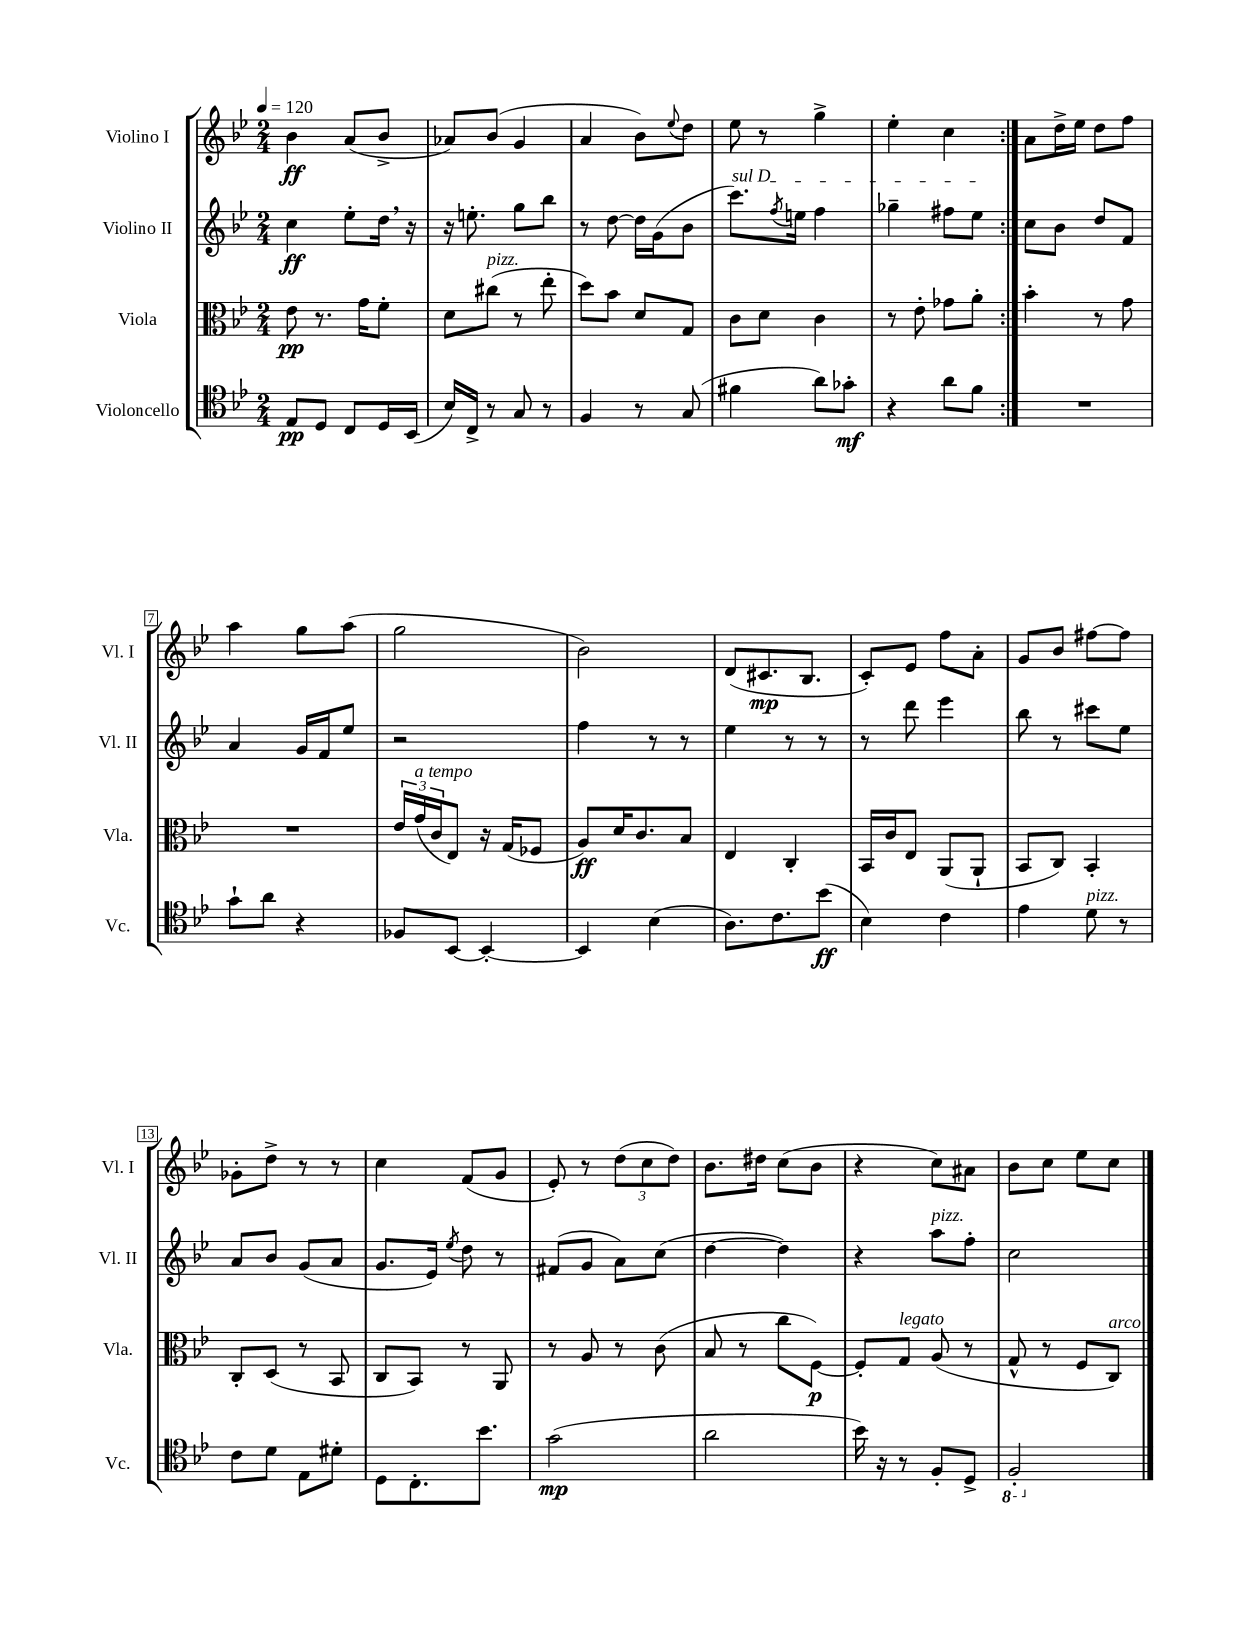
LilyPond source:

<<
\new StaffGroup <<
\new Staff = "s0" \with { instrumentName = "Violino I" shortInstrumentName = "Vl. I" } {
    \clef treble \key bes \major \numericTimeSignature \time 2/4 \tempo 4 = 120
    \repeat volta 2 { bes'4\ff a'8( bes'8-> |
    aes'8) bes'8( g'4 |
    a'4 bes'8) \appoggiatura { ees''8 } d''8 |
    ees''8 r8 g''4-> |
    ees''4-. c''4 | }
    a'8 d''16-> ees''16 d''8 f''8 |
    a''4 g''8 a''8( |
    g''2 |
    bes'2) |
    d'8( cis'8.\mp bes8. |
    c'8-.) ees'8 f''8 a'8-. |
    g'8 bes'8 fis''8~ fis''8 |
    ges'8-. d''8-> r8 r8 |
    c''4 f'8( g'8 |
    ees'8-.) r8 \tuplet 3/2 { d''8( c''8 d''8) } |
    bes'8. dis''16 c''8( bes'8 |
    r4 c''8) ais'8 |
    bes'8 c''8 ees''8 c''8 \bar "|." |
}
\new Staff = "s1" \with { instrumentName = "Violino II" shortInstrumentName = "Vl. II" } {
    \clef treble \key bes \major \numericTimeSignature \time 2/4
    \repeat volta 2 { c''4\ff ees''8-. d''16 \breathe r16 |
    r16 e''8.-. g''8 bes''8 |
    r8 d''8~ d''16 g'16( bes'8 |
    \once \override TextSpanner.bound-details.left.text = \markup { \italic "sul D" } c'''8.\startTextSpan) \acciaccatura { f''8 } e''16 f''4 |
    ges''4-- fis''8 ees''8\stopTextSpan | }
    c''8 bes'8 d''8 f'8 |
    a'4 g'16 f'16 ees''8 |
    r2 |
    f''4 r8 r8 |
    ees''4 r8 r8 |
    r8 d'''8 ees'''4 |
    bes''8 r8 cis'''8 ees''8 |
    a'8 bes'8 g'8( a'8 |
    g'8. ees'16) \acciaccatura { ees''8 } d''8 r8 |
    fis'8( g'8 a'8) c''8( |
    d''4~ d''4) |
    r4 a''8^\markup { \italic "pizz." } f''8-. |
    c''2 \bar "|." |
}
\new Staff = "s2" \with { instrumentName = "Viola" shortInstrumentName = "Vla." } {
    \clef alto \key bes \major \numericTimeSignature \time 2/4
    \repeat volta 2 { ees'8\pp r8. g'16 f'8-. |
    d'8 cis''8^\markup { \italic "pizz." }( r8 ees''8-. |
    d''8) bes'8 d'8 g8 |
    c'8 d'8 c'4 |
    r8 ees'8-. ges'8 a'8-. | }
    bes'4-. r8 g'8 |
    R2 |
    \tuplet 3/2 { ees'16 g'16^\markup { \italic "a tempo" }( c'16 } ees8) r16 g16( fes8 |
    a8\ff) d'16 c'8. bes8 |
    ees4 c4-. |
    bes,16 c'16 ees8 a,8( a,8-! |
    bes,8 c8) bes,4-. |
    c8-. d8( r8 bes,8 |
    c8 bes,8) r8 a,8 |
    r8 a8 r8 c'8( |
    bes8 r8 c''8 f8~\p) |
    f8-. g8^\markup { \italic "legato" } a8( r8 |
    g8-^ r8 f8 c8^\markup { \italic "arco" }) \bar "|." |
}
\new Staff = "s3" \with { instrumentName = "Violoncello" shortInstrumentName = "Vc." } {
    \clef tenor \key bes \major \numericTimeSignature \time 2/4
    \repeat volta 2 { ees8\pp d8 c8 d16 bes,16( |
    bes16) c16-> r8 g8 r8 |
    f4 r8 g8( |
    fis'4 a'8) ges'8-.\mf |
    r4 a'8 f'8 | }
    R2 |
    g'8-! a'8 r4 |
    fes8 bes,8~ bes,4~-. |
    bes,4 bes4( |
    a8.) c'8. bes'8\ff( |
    bes4) c'4 |
    ees'4 d'8^\markup { \italic "pizz." } r8 |
    c'8 d'8 ees8 dis'8-. |
    d8 c8.-. bes'8. |
    g'2\mp( |
    a'2 |
    bes'16) r16 r8 f8-. d8-> |
    \ottava #-1 f,2-. \ottava #0 \bar "|." |
}
>>
>>
\layout { \context { \Score \override BarNumber.stencil = #(make-stencil-boxer 0.1 0.3 ly:text-interface::print) } }
